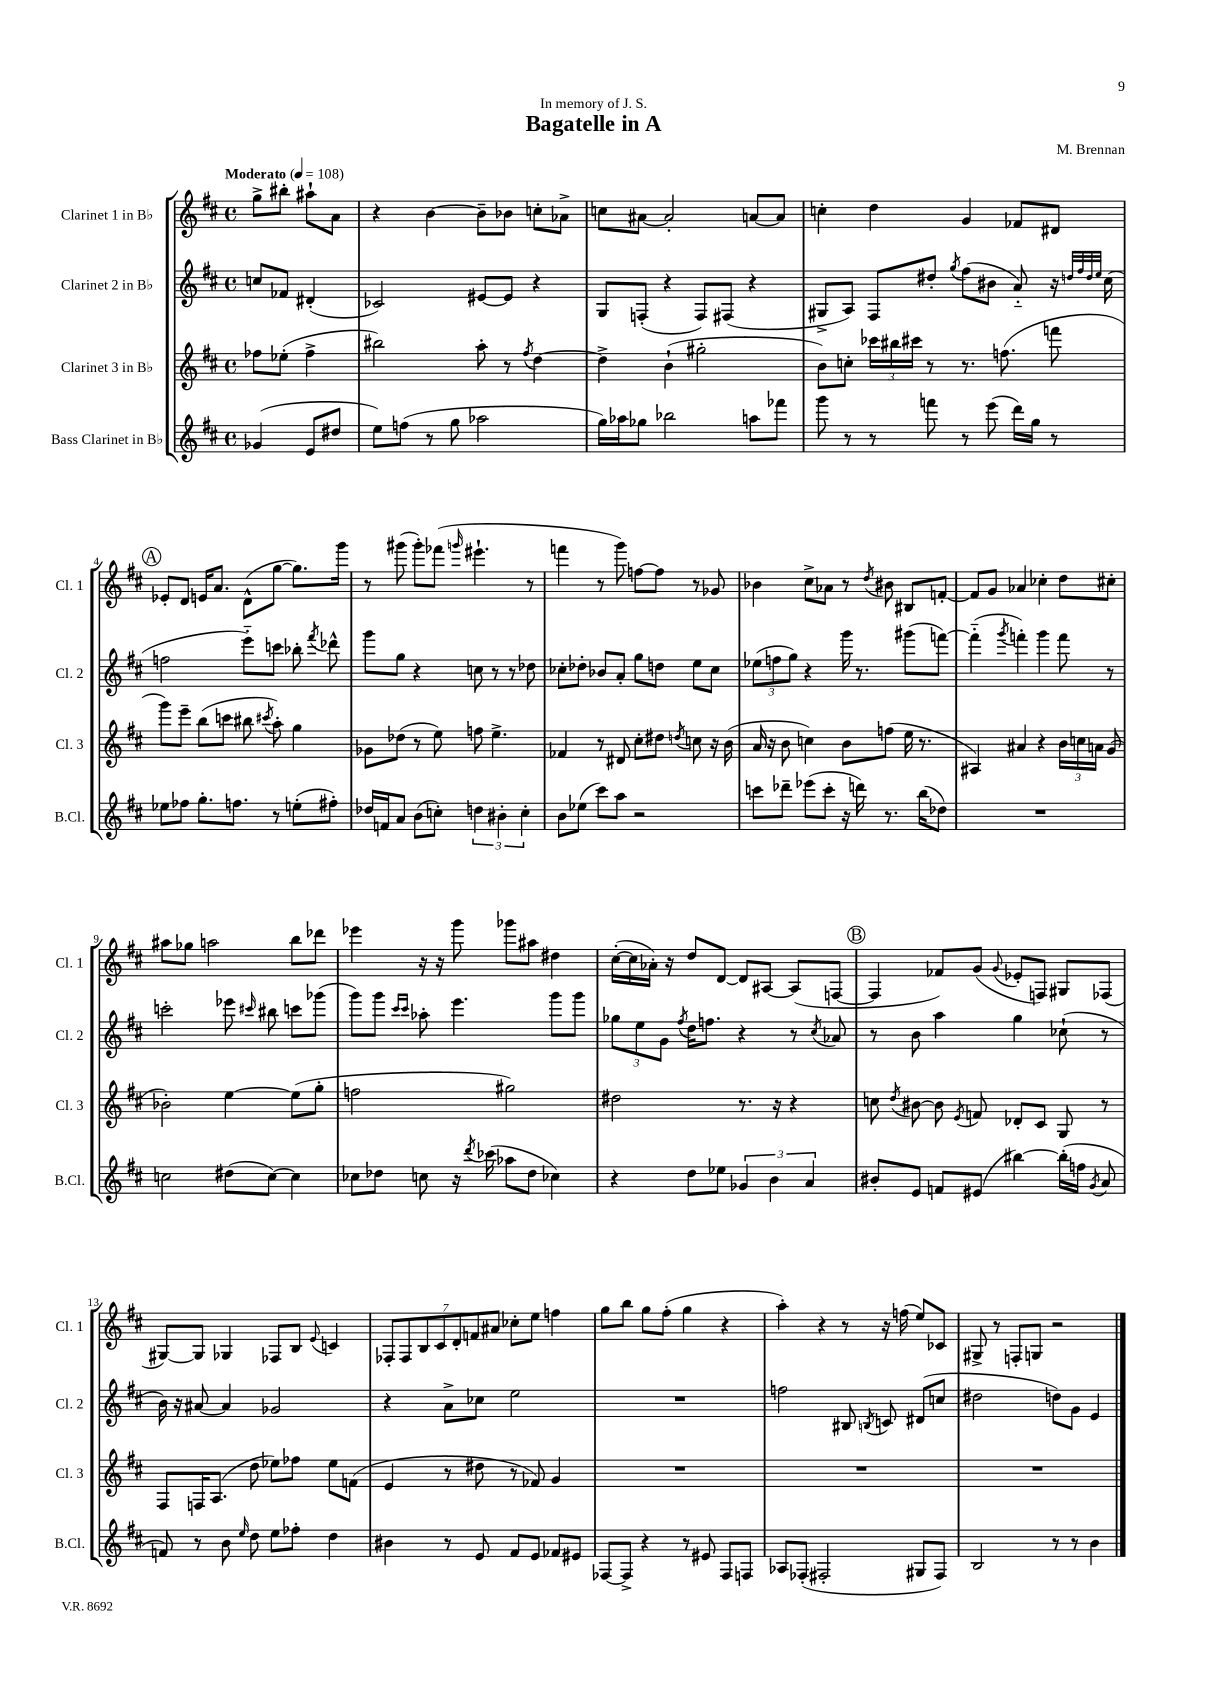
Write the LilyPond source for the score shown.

\header { title = "Bagatelle in A" composer = "M. Brennan" dedication = "In memory of J. S." }
<<
\new StaffGroup <<
\new Staff = "s0" \with { instrumentName = "Clarinet 1 in Bb" shortInstrumentName = "Cl. 1" } {
    \clef treble \key d \major \defaultTimeSignature \time 4/4 \partial 2 \tempo "Moderato" 4 = 108
    \autoBeamOff g''8[-> bis''8]-. ais''8[-! a'8] |
    r4 b'4~ b'8[-- bes'8] c''8[-. aes'8]-> |
    c''8[ ais'8]~ ais'2-. a'8[~ a'8] |
    c''4-. d''4 g'4 fes'8[ dis'8] |
    \mark \markup { \circle "A" } ees'8[-. d'8] e'16[ a'8.] d'8[-^( g''8]~ g''8.[) g'''16] |
    r8 gis'''8( gis'''8[-.) fes'''8]( \grace { g'''16 } eis'''4.-! r8 |
    f'''4 r8 g'''8) f''8[~ f''8] r8 ges'8 |
    bes'4 cis''8[-> aes'8] r8 \acciaccatura { d''8 } bis'8 bis8[ f'8]~-. |
    f'8[ g'8] aes'4 ces''4-. d''8[ cis''8]-. |
    ais''8[ ges''8] a''2 b''8[ des'''8] |
    ees'''4 r16 r16 g'''8 ges'''8[ ais''8] dis''4 |
    cis''16[~-.( cis''16 aes'16]-.) r16 d''8[ d'8]~ d'8[ ais8]~ ais8[( f8]~ |
    \mark \markup { \circle "B" } f4 fes'8[) g'8]( \appoggiatura { g'8 } ees'8[-. f8]) gis8[ fes8]( |
    gis8[~) gis8] ges4 fes8[ b8] \appoggiatura { e'8 } c'4 |
    \tuplet 7/4 { fes8[-. fes8 b8 cis'8 d'8-. f'8 ais'8] } ces''8[-. e''8] f''4 |
    g''8[ b''8] g''8[ fis''8]-.( g''4 r4 |
    a''4-.) r4 r8 r16 f''16( e''8[) ces'8] |
    gis8-> r8 f8[-. g8] r2 \bar "|." |
}
\new Staff = "s1" \with { instrumentName = "Clarinet 2 in Bb" shortInstrumentName = "Cl. 2" } {
    \clef treble \key d \major \defaultTimeSignature \time 4/4 \partial 2
    \autoBeamOff c''8[ fes'8] dis'4-.( |
    ces'2) eis'8[~ eis'8] r4 |
    g8[ f8]-.( r4 f8[) fis8]( r4 |
    gis8[-> a8]) fis8[ dis''8]-. \acciaccatura { g''8 } fis''8[( bis'8] a'8-_) r16 \grace { d''32[ fis''32 d''32 e''32] } cis''16( |
    \mark \markup { \circle "A" } f''2 e'''8[-_) c'''8] bes''8-. \acciaccatura { fis'''8 } des'''8-^ |
    g'''8[ g''8] r4 c''8 r8 r8 des''8 |
    ces''8[-. des''8]-. bes'8[ a'8]-. g''8[ d''8] e''8[ ces''8] |
    \tuplet 3/2 { ees''8[( f''8 g''8]) } r4 g'''16 r8. gis'''8[( f'''8]~) |
    f'''4-_( \acciaccatura { g'''8 } f'''4-.) g'''4 f'''8 r8 |
    c'''2-. ees'''8 \grace { cis'''16 } bis''8 c'''8[ ges'''8]( |
    g'''8[) g'''8] \grace { cis'''16[ cis'''16] } aes''8-. e'''4. g'''8[ g'''8] |
    \tuplet 3/2 { ges''8[ e''8 g'8] } \acciaccatura { fis''8 } d''16[ f''8.] r4 r8 \acciaccatura { cis''8 } aes'8 |
    \mark \markup { \circle "B" } r8 b'8 a''4 g''4 ces''8-!( r8 |
    b'16) r16 ais'8~ ais'4 ges'2 |
    r4 a'8[-> ces''8] e''2 |
    R1 |
    f''2 bis8 \acciaccatura { b8 } c'8 dis'8[( c''8] |
    dis''2 d''8[) g'8] e'4 \bar "|." |
}
\new Staff = "s2" \with { instrumentName = "Clarinet 3 in Bb" shortInstrumentName = "Cl. 3" } {
    \clef treble \key d \major \defaultTimeSignature \time 4/4 \partial 2
    \autoBeamOff fes''8[ ees''8]-.( fes''4-> |
    bis''2) a''8-. r8 \acciaccatura { fis''8 } d''4~ |
    d''4-> b'4-!( gis''2-. |
    b'8[) c''8]-. \tuplet 3/2 { ces'''16[ bis''16 cis'''16] } r8 r8. f''8.( f'''8 |
    \mark \markup { \circle "A" } g'''8[) e'''8]-- b''8[( c'''8] bis''8 \acciaccatura { cis'''8 } a''8-.) g''4 |
    ges'8[ des''8]( r8 e''8) f''8 e''4.-> |
    fes'4 r8 dis'8 cis''8[-. dis''8] \acciaccatura { d''8 } c''8 r16 b'16( |
    a'16 r16 b'8 c''4) b'8[ f''8]( e''16 r8. |
    ais4) ais'4 r4 \tuplet 3/2 { b'16[ c''16 a'16] } g'8( |
    bes'2-.) e''4~ e''8[( g''8]-. |
    f''2 gis''2) |
    dis''2 r8. r16 r4 |
    \mark \markup { \circle "B" } c''8 \acciaccatura { d''8 } bis'8~ bis'8 \acciaccatura { e'8 } f'8 des'8[-. cis'8] g8 r8 |
    fis8[ f16 a8.]( d''8 ees''8[) fes''8] ees''8[ f'8]( |
    e'4 r8 dis''8 r8 fes'8) g'4 |
    R1 |
    R1 |
    R1 \bar "|." |
}
\new Staff = "s3" \with { instrumentName = "Bass Clarinet in Bb" shortInstrumentName = "B.Cl." } {
    \clef treble \key d \major \defaultTimeSignature \time 4/4 \partial 2
    \autoBeamOff ges'4( e'8[ dis''8] |
    e''8[) f''8]( r8 g''8 aes''2 |
    g''16[) aes''16 ges''8] bes''2 a''8[ fes'''8] |
    g'''8 r8 r8 f'''8 r8 e'''8( d'''16[) g''16] r8 |
    \mark \markup { \circle "A" } ees''8[ fes''8] g''8.[-. f''8.] r8 e''8[-.( fis''8]-.) |
    des''16[ f'16 a'8] b'8[( c''8]-.) \tuplet 3/2 { d''4 bis'4-. c''4-. } |
    b'8[ ees''8]( cis'''8[) a''8] r2 |
    c'''8[ des'''8]-- ees'''8[( c'''8]-. r16 d'''16) r8. b''16[( des''8]) |
    R1 |
    c''2 dis''8[( c''8]~) c''4 |
    ces''8[ des''8] c''8 r16 \acciaccatura { d'''8 } ces'''16( aes''8[ des''8] ces''4) |
    r4 d''8[ ees''8] \tuplet 3/2 { ges'4 b'4 a'4 } |
    \mark \markup { \circle "B" } bis'8[-. e'8] f'8[ eis'8]( bis''4~) bis''16[-.( f''16] \acciaccatura { g'8 } a'8 |
    f'8) r8 b'8 \grace { e''16 } d''8 e''8[ fes''8]-. d''4 |
    bis'4 r8 e'8 fis'8[ e'8] fes'8[ eis'8] |
    fes8[~ fes8]-> r4 r8 eis'8 fes8[ f8] |
    aes8[ fes8]-.( fis2-. gis8[ fis8]) |
    b2 r8 r8 b'4 \bar "|." |
}
>>
>>
